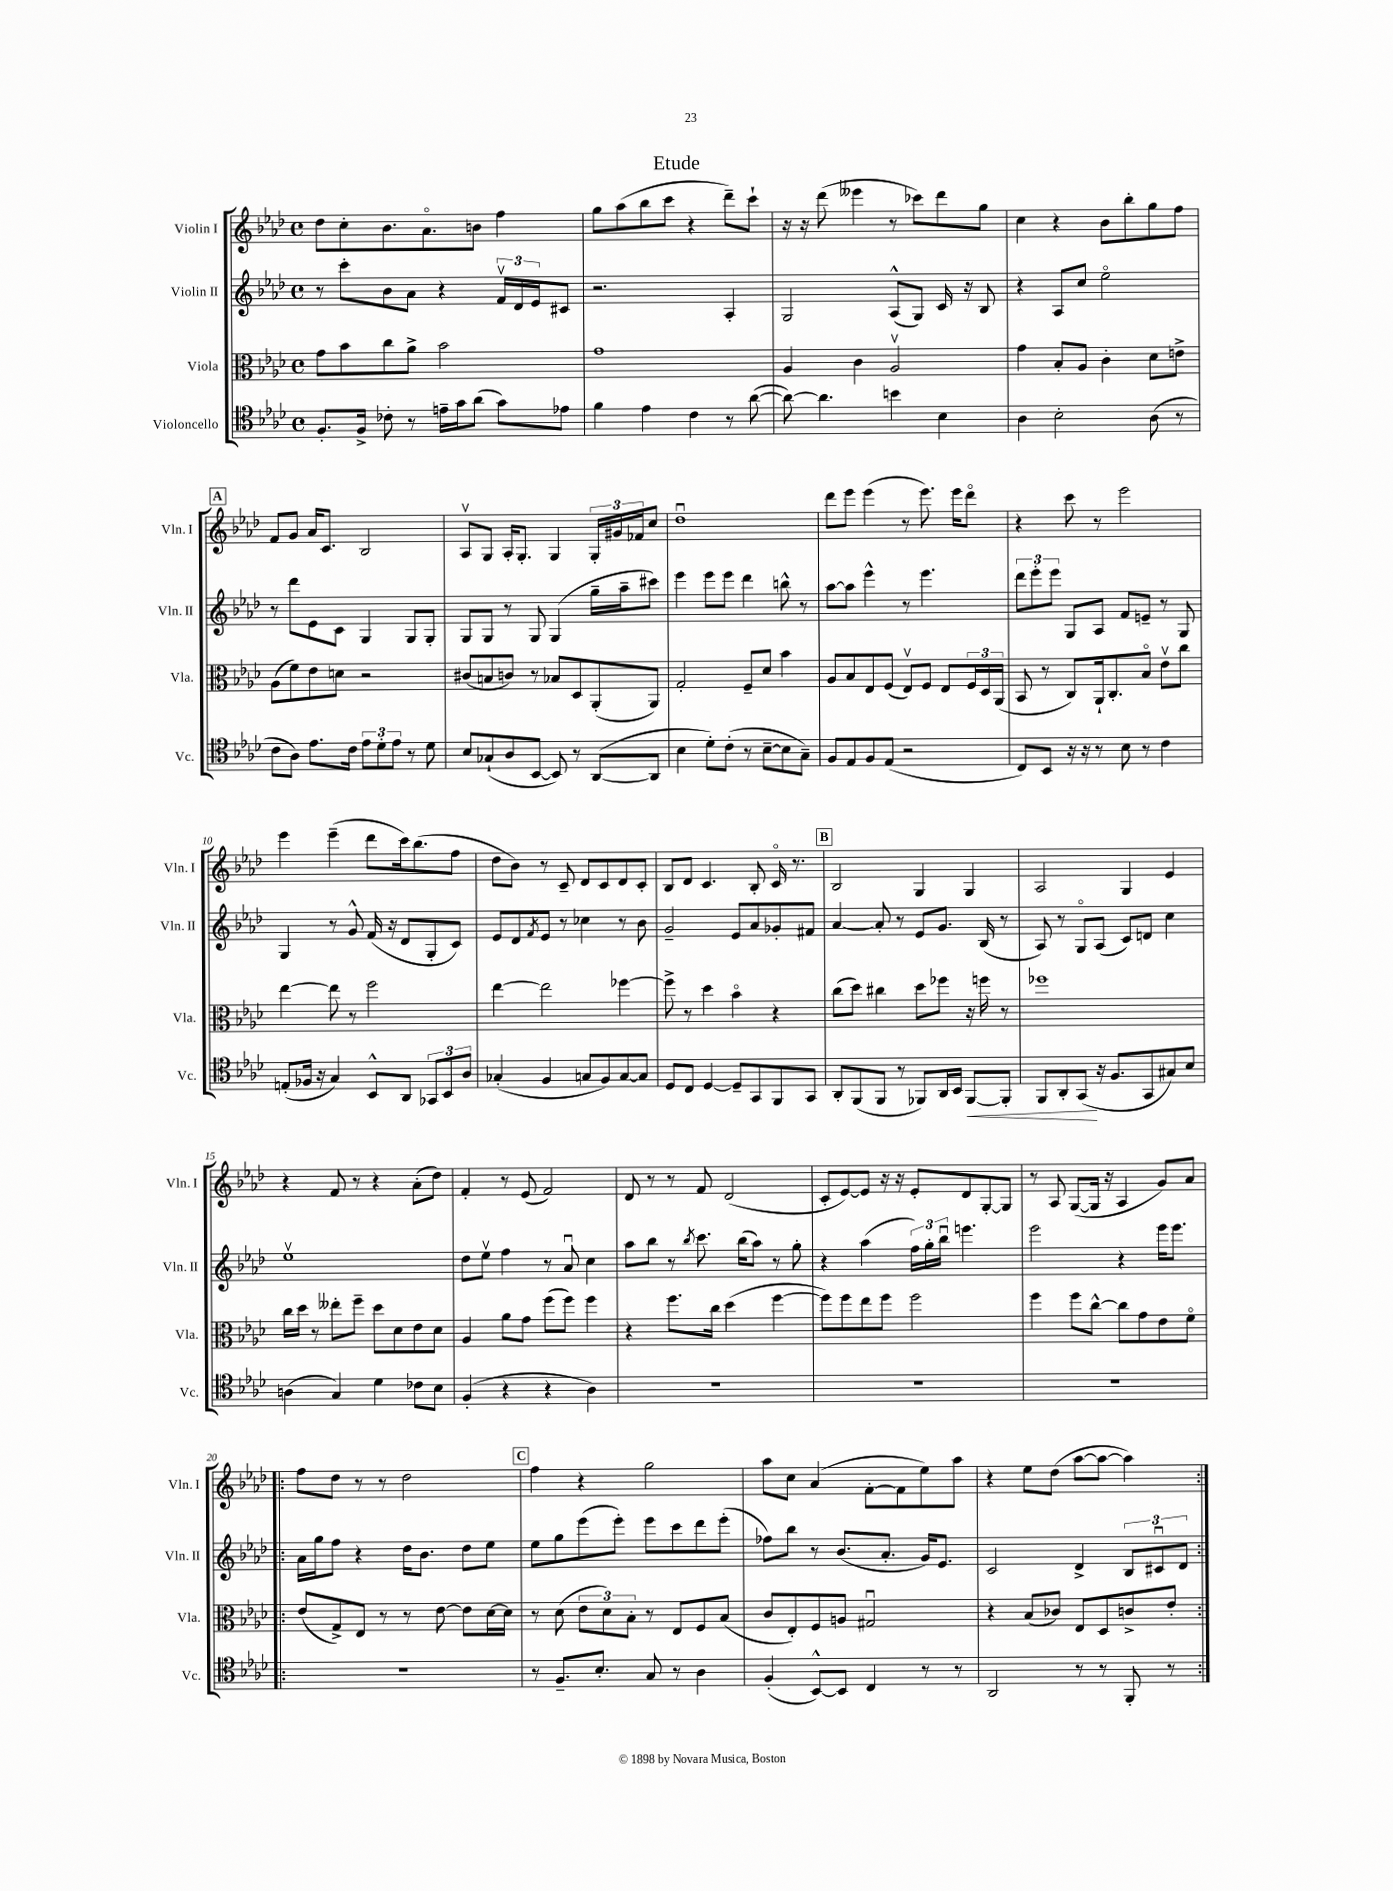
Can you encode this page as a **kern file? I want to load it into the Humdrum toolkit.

**kern	**kern	**kern	**kern
*staff4	*staff3	*staff2	*staff1
*clefC4	*clefC3	*clefG2	*clefG2
*k[b-e-a-d-]	*k[b-e-a-d-]	*k[b-e-a-d-]	*k[b-e-a-d-]
*M4/4	*M4/4	*M4/4	*M4/4
*met(c)	*met(c)	*met(c)	*met(c)
8.F'/L	8g\L	8r	8dd-\L
.	8b-\	8ccc'\L	8cc'\
16F^/Jk	.	.	.
8c-'\	8cc\	8b-\	8.b-\
8r	8a-^\J	8a-\J	.
.	.	.	8.a-o\
16e~\LL	2b-\	4r	.
16g\J	.	.	.
(8a-\J	.	.	8b\J
8g\L)	.	24fv/LL	4ff\
.	.	24d-/	.
.	.	24e-/J	.
8e-\J	.	8c#/J	.
=	=	=	=
4f\	1g	2.r	8gg\L
.	.	.	(8aa-\
4e-\	.	.	8bb-\
.	.	.	8ccc\J
4c\	.	.	4r
8r	.	4A-'/	8ddd-~\L)
([8a-\	.	.	8ccc`\J
=	=	=	=
8a-\_)	4A-/	2G/	16r
.	.	.	16r
4.a-\]	.	.	(8ddd-\
.	4c\	.	4eee--\
4b\	2A-v/	(8A-^^/L	8r
.	.	8G/J)	8ccc-\L)
4B-\	.	16c/	8ddd-\
.	.	16r	.
.	.	8B-/	8gg\J
=	=	=	=
4A-\	4g\	4r	4cc\
2B-'\	8B-'/L	8A-/L	4r
.	8A-/J	8cc/J	.
.	4c'\	2ee-o\	8b-\L
.	.	.	8bb-'\
(8A-\	8d-\L	.	8gg\
8r	8e^\J	.	8ff\J
=	=	=	=
8c\L	(8A-\L	8r	8f/L
8A-\J)	8f\)	8ddd-\L	8g/J
8.e-\L	8e-\	8e-\	16a-/LK
.	.	.	8.c/J
.	8d\J	8c\J	.
16c\Jk	.	.	.
12e-\L	2r	4G/	2B-/
12d-'\	.	.	.
12e-\J	.	.	.
8r	.	8G/L	.
8d-\	.	8G'/J	.
=	=	=	=
8B-/L	(8c#/L	8G/L	8A-v/L
(8G-`/	8B/	8G/J	8G/J
8A-/	8c/J)	8r	16A-'/LK
.	.	.	8.G'/J
[8BB-/J	8r	8G/	.
8BB-/])	8B-/L	(4G/	4G/
8r	8D-/	.	.
([8AA-/L	(8AA-'/	16gg~\LL	24G'/LL
.	.	.	24g#/
.	.	16aa-~\J	.
.	.	.	24f-/J
8AA-/]J	8AA-/J)	8ccc#\J)	8cc/J
=	=	=	=
4B-\	2G'/	4eee-\	1dd-u
8d-'\L)	.	8eee-\L	.
(8c'\J	.	8eee-\J	.
8r	8F~/L	4ddd-\	.
[8B-~\L	8d-/J	.	.
8B-\]	4b-\	8bb^^\	.
8G~\J)	.	8r	.
=	=	=	=
8F/L	8A-/L	[8aa-\L	8ddd-\L
8E-/	8B-/	8aa-\]J	8eee-\J
8F/	8E-/	4eee-^^\	(4eee-\
(8E-/J	(8F/J	.	.
2r	8E-v/L)	8r	8r
.	8F/J	4.eee-\	8.eee-\)
.	8E-/L	.	.
.	.	.	16eee-\LK
.	24F/L	.	8ddd-o\J
.	24D-/	.	.
.	(24AA-/JJ	.	.
=	=	=	=
8C/L)	8BB-/	12ddd-\L	4r
.	.	12eee-'\	.
8BB-/J	8r	.	.
.	.	12eee-\J	.
16r	8C/L)	8G/L	8ccc\
16r	.	.	.
8r	16AA-`/k	8A-/J	8r
.	8.C'/	.	.
8B-\	.	8f/L	2eee-\
8r	8B-o/J	8e~/J	.
4c\	8e-v\L	8r	.
.	8cc\J	8G/	.
=	=	=	=
(8E'/L	[4ee-\	4G/	4eee-\
16F-/Jk	.	.	.
16r	.	.	.
4G/)	8ee-\]	8r	(4eee-~\
.	8r	8g^^/	.
8BB-^^/L	2ff\	(16f/	8ddd-\L
.	.	16r	.
8AA-/J	.	8d-/L	16ccc\k)
.	.	.	(8.bb-\
12GG-/L	.	8G'/	.
12BB-/	.	.	.
.	.	8c/J)	8ff\J
12A-/J	.	.	.
=	=	=	=
(4G-'/	[4ee-\	8e-/L	8dd-\L
.	.	8d-/	8b-\J)
.	.	8qf/	.
4F/	2ee-\]	8e-/J	8r
.	.	8r	8c~/
8G/L	.	4cc-\	8d-/L
8F/)	.	.	8c/
[8G/	[4ff-\	8r	8d-/
8G/]J	.	8b-\	8c'/J
=	=	=	=
8D-/L	8ff-^\]	2g~/	8B-/L
8C/J	8r	.	8d-/J
[4D-/	4dd-\	.	4.c/
8D-~/]L	4b-o\	8e-/L	.
8GG/	.	8a-/	8B-'/
8FF/	4r	8g-'/	16co/
.	.	.	8.r
8GG/J	.	8f#/J	.
=	=	=	=
8AA-'/L	(8cc\L	[4a-/	2B-/
(8FF/	8dd-\J)	.	.
8FF/J	4cc#\	8a-'/]	.
8r	.	8r	.
8FF-/L)	8dd-\L	8e-/L	4G/
16AA-/L	8ff-\J	8.g/J	.
16BB-/JJ	.	.	.
[8FF-/L	16r	.	4G/
.	16ff\	(16B-/	.
8FF-'/]J	8r	8r	.
=	=	=	=
8FF/L	1ff-	8A-/)	2A-/
8AA-'/	.	8r	.
(8GG/J	.	8Go/L	.
16r	.	(8A-/J	.
8.F/L	.	.	.
.	.	8c/L)	4G/
8GG/	.	8d/J	.
8G#/)	.	4cc\	4e-/
8B-/J	.	.	.
=	=	=	=
(4A\	16cc\LL	1ee-v	4r
.	16dd-\JJ	.	.
.	8r	.	.
4G/)	8ee--'\L	.	8f/
.	8ff~\J	.	8r
4d-\	8dd-\L	.	4r
.	8d-\	.	.
8c-\L	8e-\	.	(8a-'\L
8B-\J	8d-\J	.	8dd-\J)
=	=	=	=
(4F'/	4A-/	8dd-\L	4f'/
.	.	8ee-v\J	.
4r	8a-\L	4ff\	8r
.	8g\J	.	(8e-/
4r	(8ff\L	8r	2f/)
.	8ff\J)	8a-u/	.
4A-\)	4ff\	4cc\	.
=	=	=	=
1r	4r	8aa-\L	8d-/
.	.	8bb-\J	8r
.	8.ff\L	8r	8r
.	.	8qbb-/	.
.	.	8.ccc\	8f/
.	16cc\Jk	.	.
.	(4dd-\	.	(2d-/
.	.	(16bb-\LK	.
.	.	8aa-\J)	.
.	[4ff\	8r	.
.	.	8gg'\	.
=	=	=	=
1r	8ff\]L)	4r	8c'/L
.	8ff\	.	[8e-/)
.	8ee-\	(4aa-\	8e-/]J
.	8ff\J	.	16r
.	.	.	16r
.	2ff\	24ff\LL)	8e-'/L
.	.	24gg'\	.
.	.	24bb-u\JJ	.
.	.	4.eee\	8d-/
.	.	.	[8G'/
.	.	.	8G/]J
=	=	=	=
1r	4ff\	2eee-\	8r
.	.	.	8A-/
.	8ff\L	.	([8G/L
.	[8cc^^\J	.	16G/]Jk
.	.	.	16r
.	8cc\]L	4r	4A-/
.	8g\	.	.
.	8e-\	16eee-\LK	8g/L)
.	.	8.eee-\J	.
.	8fo\J	.	8a-/J
=!|:	=!|:	=!|:	=!|:
1r	(8e-/L	16a-\LL	8ff\L
.	.	16gg\J	.
.	8G^/)	8ff\J	8dd-\J
.	8E-/J	4r	8r
.	8r	.	8r
.	8r	16dd-\LK	2dd-\
.	.	8.b-\J	.
.	[8e-\	.	.
.	8e-\]L	8dd-\L	.
.	[16d-\L	8ee-\J	.
.	16d-\]JJ	.	.
=	=	=	=
8r	8r	8ee-\L	4ff\
8.F~/L	(8d-\	8gg\	.
.	12e-\L	(8eee-\	4r
8.B-'/J	.	.	.
.	12d-\)	.	.
.	.	8eee-'\J)	.
.	12B-'\J	.	.
8G/	8r	8eee-\L	2gg\
8r	8E-/L	8ccc\	.
4A-\	8F/	8ddd-\	.
.	(8B-/J	(8eee-'\J	.
=	=	=	=
(4F'/	8c/L	8ff-\L)	8aa-\L
.	8E-'/)	8bb-\J	8cc\J
[8BB-^^/L)	8F/	8r	(4a-/
8BB-/]J	8A/J	(8.b-/L	.
4C/	2G#u/	.	[8f'\L
.	.	8.a-'/J	.
.	.	.	8f\]
8r	.	16g/LK)	8ee-\)
.	.	8.e-/J	.
8r	.	.	8aa-\J
=	=	=	=
2AA-/	4r	2c/	4r
.	(8B-/L	.	8ee-\L
.	8c-/J)	.	(8dd-\J
8r	8E-/L	4d-^/	[8aa-\L
8r	8D-/	.	8aa-\_J
8FF'/	8c^/	12B-/L	4aa-\])
.	.	12c#u/	.
8r	8e-'/J	.	.
.	.	12d-/J	.
==:|!	==:|!	==:|!	==:|!
*-	*-	*-	*-
